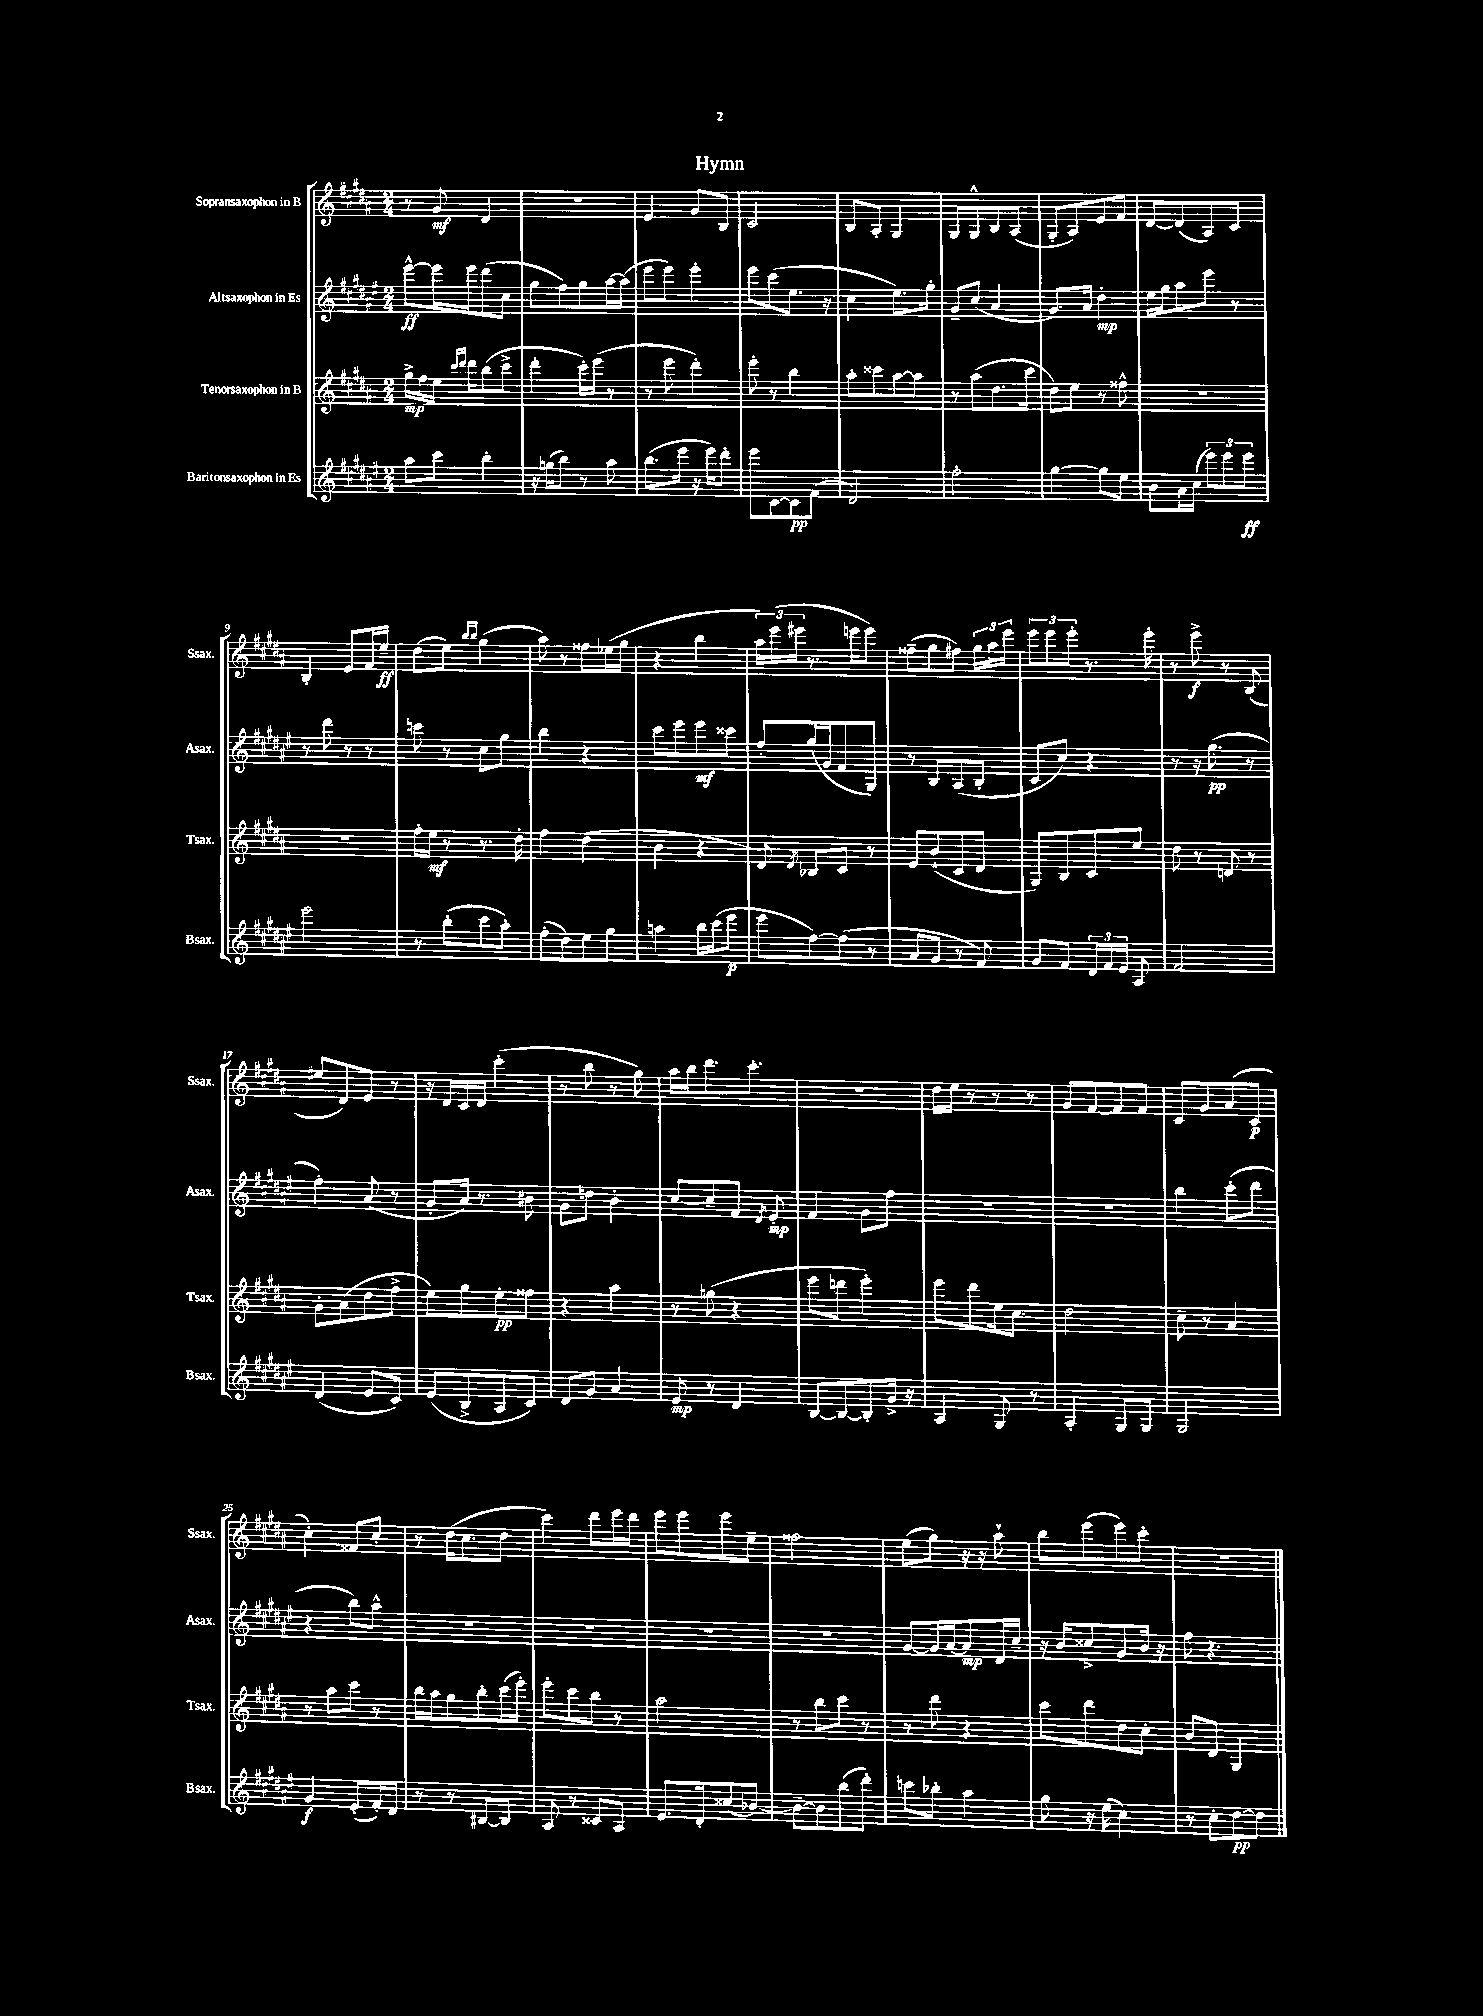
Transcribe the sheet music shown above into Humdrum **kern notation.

**kern	**kern	**kern	**kern
*staff4	*staff3	*staff2	*staff1
*clefG2	*clefG2	*clefG2	*clefG2
*k[f#c#g#d#a#e#]	*k[f#c#g#d#a#]	*k[f#c#g#d#a#e#]	*k[f#c#g#d#a#]
*M2/4	*M2/4	*M2/4	*M2/4
8aa#\L	16gg#^\LL	[8eee#^^\L	8r
.	16ff#\	.	.
8ccc#\J	16ee\JJ	16eee#\]L	8g#/
.	16qqccc#/LL	.	.
.	16qqddd#/JJ	.	.
.	16ddd#\LK	16eee#\J	.
4bb'\	(8bb\	(8ddd#\	4d#/
.	8ccc#^\J	8cc#\J	.
=	=	=	=
16r	4ddd#'\	8gg#\L	2r
(16gg\LK	.	.	.
8bb\J)	.	8ff#\)	.
8r	16ccc#'\LL)	8gg#\	.
.	(16eee\JJ	.	.
8aa#\	8r	[16aa#\L	.
.	.	(16aa#\]JJ	.
=	=	=	=
(8.bb\L	8r	8eee#\L	4e/
.	8eee\	8eee#\J)	.
16eee#\Jk	.	.	.
16r	4ddd#'\)	4eee#'\	8g#/L
16eee#\LK)	.	.	.
8ddd#'\J	.	.	8B/J
=	=	=	=
8eee#\L	8eee'\	8eee#\L	2c#/
[8c#\	8r	(8ccc#\	.
8c#\]	4bb\	8.ee#\J	.
(8f#\J	.	.	.
.	.	16r	.
=	=	=	=
2d#/)	8aa#'\L	4cc#\	8B/L
.	8ccc##\	.	8A#'/J
.	[8aa#\	8.ee#\L)	4G#/
.	8aa#\]J	.	.
.	.	16gg#'\Jk	.
=	=	=	=
2ff#'\	8r	8g#~/L	8G#/L
.	(8aa#\L	(8cc#/J	8G#^^/
.	8.dd#\	4a#/	8B/
.	.	.	(8A#/J
.	16ccc#\Jk	.	.
=	=	=	=
[4gg#\	8dd#\L)	8.g#/L)	8G#'/L
.	8ee\J	.	8A#/)
.	.	16a#/Jk	.
8gg#\]L	8r	4dd#'\	8e/
8ee#\J	8ff##^^\	.	8f#/J
=	=	=	=
8b\L	2r	16ee#\LL	[8d#/L
.	.	16gg#\J	.
16a#\L	.	8aa#\	(8d#/]
(16cc#\JJ	.	.	.
12eee#\L)	.	8eee#\J	8A#/)
12eee#\	.	.	.
.	.	8r	8c#/J
12eee#\J	.	.	.
=	=	=	=
2eee#\	2r	8r	4B'/
.	.	8ddd#\	.
.	.	8r	8e/L
.	.	8r	16f#/L
.	.	.	16ee~/JJ
=	=	=	=
8r	16ff#'\LL	8ccc\	(8dd#\L
.	16ee\JJ	.	.
(8bb'\L	8r	8r	8ee\J)
.	.	.	16qqbb/LL
.	.	.	16qqbb/JJ
8ccc#\	8.r	8cc#\L	(4gg#\
8aa#'\J)	.	8gg#\J	.
.	16dd#'\	.	.
=	=	=	=
(8ff#'\L	4ff#\	4bb\	8aa#\)
8dd#\)	.	.	8r
8ee#\	(4dd#\	4r	8ff##\L
8gg#\J	.	.	(16ee-\L
.	.	.	16gg#\JJ
=	=	=	=
4aa\	4b\	8ccc#\L	4r
.	.	8eee#\	.
16bb\LL	4r	8eee#\	4bb\
(16ccc#\J	.	.	.
8eee#\J	.	8ccc##\J	.
=	=	=	=
8eee#\L	8d#/)	8ff#'/L	24aa#\LL)
.	.	.	(24eee\
.	.	.	24eee#\JJ
.	8qd#/	.	.
[8ff#\)	8B-/L	(16gg#/L	8.r
.	.	16g#/J	.
(8ff#\]J	8c#/J	8f#/	.
.	.	.	16eee\LK
8r	8r	8G#/J)	8eee\J)
=	=	=	=
8a#/L	8e/L	8r	(8ff##~\L
8g#/J	(8b`/	8B/L	8gg#\
8r	8c#/	(8A#/	8ff#\J)
8f#/)	8d#/J	8B'/J	24gg#\LL
.	.	.	24aa#\
.	.	.	24eee\JJ
=	=	=	=
8g#/L	8G#/L)	8c#/L	12eee\L
.	.	.	12eee\
8f#/J	8B/	8cc#/J)	.
.	.	.	12eee'\J
24d#/LL	8c#/	4r	8.r
24f#/	.	.	.
24e#/JJ	.	.	.
8A#/	8ee/J	.	.
.	.	.	16eee'\
=	=	=	=
2f#/	8dd#\	8r	8r
.	8r	16r	8eee^\
.	.	(8.gg#\	.
.	8d/	.	8r
.	8r	8r	(8B/
=	=	=	=
(4d#/	8g#'\L	4ff#'\)	8ee#/L
.	(8a#\	.	8d#/)
8e#/L	8dd#\	(8a#/	8e/J
8c#/J)	8ff#^\J	8r	8r
=	=	=	=
(8e#/L	8ee\L)	8g#'/L	16r
.	.	.	16d#/LL
8B^/	8gg#\	16a#/Jk)	16c#/
.	.	8.r	16d#/JJ
8A#/	8ee'\	.	(4ccc#'\
8c#/J)	8ff##\J	8b#\	.
=	=	=	=
8d#/L	4r	8g#\L	8r
8g#/J	.	8dd\J	8bb\
4a#/	4aa#\	4b'\	8r
.	.	.	8gg#\)
=	=	=	=
8e#/	8r	[8cc#/L	16aa#\LL
.	.	.	16bb\J
8r	(8gg\	8cc#~/]	8.ddd#\
4d#/	4r	8f#/J	.
.	.	.	8.ccc#'\J
.	.	8qd#/	.
.	.	8e#'/	.
=	=	=	=
[8B/L	8eee\L	4f#/	2r
8B/_	8ddd\J	.	.
8B'/]	4eee'\)	8g#\L	.
16g#^/Jk	.	8ff#\J	.
16r	.	.	.
=	=	=	=
4A#/	8eee\L	2r	16dd#\LL
.	.	.	16ee\JJ
.	8ddd#\	.	8r
8G#/	16ee\k	.	8r
.	8.cc#\J	.	.
8r	.	.	8r
=	=	=	=
4A#'/	2dd#\	2r	8g#/L
.	.	.	[8f#/
8G#/L	.	.	8f#/]
8G#/J	.	.	8f#/J
=	=	=	=
2G#/	8cc#~\	4bb\	8c#/L
.	8r	.	8g#/
.	4a#/	(8ccc#'\L	(8a#/
.	.	8ddd#\J	8c#/J
=	=	=	=
4g#/	8r	4r	4cc#'\)
.	8aa#\L	.	.
(8e#'/L	8ccc#\J	8bb\L)	8f##/L
16f#'/L)	8r	8aa#^^\J	8cc#'/J
16d#/JJ	.	.	.
=	=	=	=
8r	16bb\LL	2r	8r
.	16aa#\J	.	.
8r	8gg#\	.	(16dd#\LK
.	.	.	8.cc#\
[8B#/L	8bb'\	.	.
8B#/]J	(16ccc#\L	.	8dd#\J
.	16eee'\JJ)	.	.
=	=	=	=
8A#/	8eee'\L	2r	4ccc#\)
8r	8ccc#\	.	.
8c##/L	8bb\J	.	8ddd#\L
8A#/J	8r	.	16eee\L
.	.	.	16ddd#\JJ
=	=	=	=
8.e#/L	2aa#\	2r	8eee\L
.	.	.	8eee\
16d#'/k	.	.	.
(8cc##/	.	.	8eee\
[8b-/J)	.	.	8ee~\J
=	=	=	=
8b-~\_L	8r	2r	2ff##\
8b-\]	8bb\L	.	.
(8bb\	8ccc#\J	.	.
8ddd#'\J)	8r	.	.
=	=	=	=
8ccc\L	8r	[8g#/L	(8ee\L
8bb-'\J	8ddd#\	16g#/]L	8gg#\J)
.	.	[16a#/J	.
4aa#\	4r	8a#/]	16r
.	.	.	16r
.	.	16d#/L	8aa#`\
.	.	16cc#~/JJ	.
=	=	=	=
8gg#\	8ccc#\L	16r	8bb\L
.	.	16b/LK	.
16r	8ddd#\	8cc##^/	(8eee\
(16ee#\	.	.	.
4cc#\)	8dd#\	8g#/	8eee\)
.	8cc#'\J	16b/Jk	8ccc#'\J
.	.	16r	.
=	=	=	=
8r	8b/L	8ff#\	2r
8cc#'\L	8d#/J	4.r	.
[8dd#\	4G#/	.	.
8dd#\]J	.	.	.
==	==	==	==
*-	*-	*-	*-
